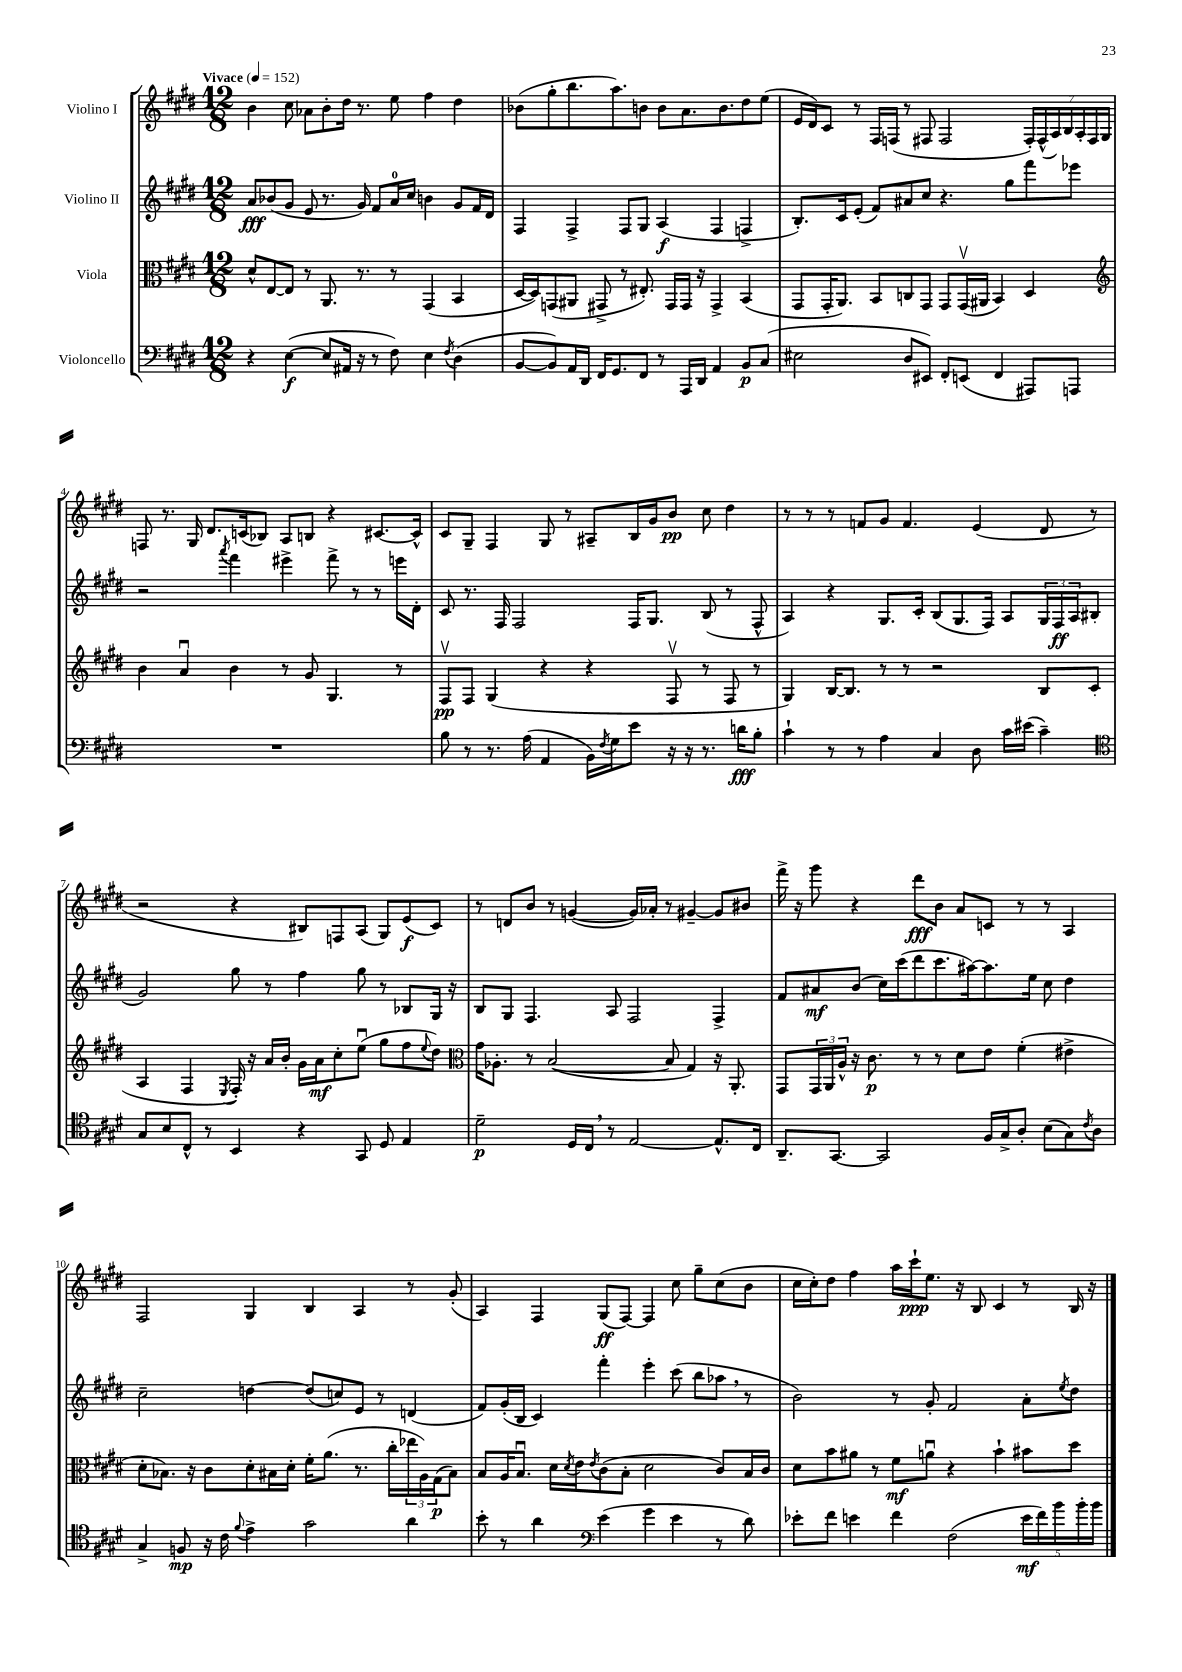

**kern	**dynam	**kern	**dynam	**kern	**dynam	**kern	**dynam
*part4	*part4	*part3	*part3	*part2	*part2	*part1	*part1
*staff4	*staff4	*staff3	*staff3	*staff2	*staff2	*staff1	*staff1
*I"Violoncello	*	*I"Viola	*	*I"Violino II	*	*I"Violino I	*
*clefF4	*	*clefC3	*	*clefG2	*	*clefG2	*
*k[f#c#g#d#]	*	*k[f#c#g#d#]	*	*k[f#c#g#d#]	*	*k[f#c#g#d#]	*
*M12/8	*	*M12/8	*	*M12/8	*	*M12/8	*
*MM152	*	*MM152	*	*MM152	*	*MM152	*
=1	=1	=1	=1	=1	=1	=1	=1
!	!	!	!	!	!	!LO:TX:a:B:t=Vivace	!
4r	.	8d#^^/L	.	8a/L	fff	4b\	.
.	.	[8E/	.	(8b-X/	.	.	.
([4E\	f	8E/J]	.	8g#/J	.	8cc#\	.
.	.	8r	.	8e/	.	8a-X\L	.
8E/L]	.	8.AA/	.	8.r	.	8b'\	.
16AA#X/Jk	.	.	.	.	.	16dd#\Jk	.
16r	.	8.r	.	16g#/)	.	8.r	.
8r	.	.	.	8f#/L	.	.	.
8F#\)	.	8r	.	16a/L	.	8ee\	.
.	.	.	.	16cc#/JJ	.	.	.
4E\	.	(4GG#/	.	4bn\	.	4ff#\	.
8qF#/	.	.	.	.	.	.	.
(4D#\	.	4BB/	.	8g#/L	.	4dd#\	.
.	.	.	.	16f#/L	.	.	.
.	.	.	.	16d#/JJ	.	.	.
=2	=2	=2	=2	=2	=2	=2	=2
[8BB/L	.	[16D#/LL	.	4F#/	.	(8b-X\L	.
.	.	16D#/J])	.	.	.	.	.
8BB/])	.	(8GGn/	.	.	.	8gg#'\	.
16AA/L	.	8AA#X/J	.	4F#^/	.	8.bb\	.
16DD#/JJ	.	.	.	.	.	.	.
16FF#/KL	.	8GG#X^/	.	.	.	.	.
8.GG#/	.	.	.	.	.	8.aa\)	.
.	.	8r	.	8F#/L	.	.	.
8FF#/J	.	8.E#X'/)	.	8G#/J	.	8bn\J	.
8r	.	.	.	(4A/	f	8b\L	.
.	.	16GG#/LL	.	.	.	.	.
16AAA/LL	.	16GG#/JJ	.	.	.	8.a\	.
16DD#/JJ	.	16r	.	.	.	.	.
4AA/	.	4GG#^/	.	4F#/	.	.	.
.	.	.	.	.	.	8.b\	.
8BB/L	p	(4BB/	.	4Fn^/	.	8dd#\	.
(8C#/J	.	.	.	.	.	(8ee\J	.
=3	=3	=3	=3	=3	=3	=3	=3
2E#X\	.	8GG#/L	.	8.B'/L)	.	16e/LL	.
.	.	.	.	.	.	16d#/J)	.
.	.	16GG#'/K	.	.	.	8c#/J	.
.	.	8.AA/J)	.	16c#/k	.	.	.
.	.	.	.	(8e'/J	.	8r	.
.	.	8BB/L	.	8f#/L)	.	16F#/LL	.
.	.	.	.	.	.	(16Fn/JJ	.
8D#/L	.	8Cn/	.	8a#X/	.	8r	.
8EE#X/J)	.	8GG#/J	.	8cc#/J	.	8F#X/	.
8FF#'/L	.	8GG#/L	.	4.r	.	2F#/	.
(8EEn/J	.	(16GG#v/L	.	.	.	.	.
.	.	16AA#X/JJ	.	.	.	.	.
4FF#/	.	4BB/)	.	.	.	.	.
.	.	.	.	8gg#\L	.	.	.
8AAA#X/L)	.	4D#/	.	8fff#\	.	28F#'/LL)	.
.	.	.	.	.	.	(28F#^^/	.
.	.	.	.	.	.	28A/)	.
.	.	.	.	.	.	28B/	.
8AAAn/J	.	.	.	8eee-X\J	.	.	.
.	.	.	.	.	.	28A'/	.
.	.	.	.	.	.	28F#/	.
.	.	.	.	.	.	28G#/JJ	.
!!LO:LB:g=z
=4	=4	=4	=4	=4	=4	=4	=4
*	*	*clefG2	*	*	*	*	*
1.r	.	4b\	.	2r	.	8Fn/	.
.	.	.	.	.	.	8.r	.
.	.	4au/	.	.	.	.	.
.	.	.	.	.	.	16G#/	.
.	.	.	.	.	.	8.d#/L	.
.	.	.	.	8qaaa/	.	.	.
.	.	4b\	.	4fff#\	.	.	.
.	.	.	.	.	.	(16cn/k	.
.	.	.	.	.	.	8B-X/J)	.
.	.	8r	.	4eee#X^\	.	8A/L	.
.	.	8g#/	.	.	.	8Bn/J	.
.	.	4.G#/	.	8fff#^\	.	4r	.
.	.	.	.	8r	.	.	.
.	.	.	.	8r	.	[8.c#X/L	.
.	.	8r	.	16eeen\LL	.	.	.
.	.	.	.	16d#'\JJ	.	16c#^^/Jk]	.
=5	=5	=5	=5	=5	=5	=5	=5
8B\	.	8F#v/L	pp	8c#/	.	8c#/L	.
8r	.	8F#/J	.	8.r	.	8G#~/J	.
8.r	.	(4G#/	.	.	.	4F#/	.
.	.	.	.	16F#/	.	.	.
.	.	.	.	2F#/	.	.	.
(16A\	.	.	.	.	.	.	.
4AA/	.	4r	.	.	.	8G#/	.
.	.	.	.	.	.	8r	.
16BB\LL)	.	4r	.	.	.	8A#X~/L	.
8qF#/	.	.	.	.	.	.	.
16G#\J	.	.	.	.	.	.	.
8e\J	.	.	.	16F#/KL	.	16B/L	.
.	.	.	.	8.G#/J	.	16g#/J	.
16r	.	8F#v/	.	.	.	8b/J	pp
16r	.	.	.	.	.	.	.
8.r	.	8r	.	(8B/	.	8cc#\	.
.	.	8F#/	.	8r	.	4dd#\	.
16dn\KL	fff	.	.	.	.	.	.
8B'\J	.	8r	.	8F#^^/	.	.	.
=6	=6	=6	=6	=6	=6	=6	=6
4c#`\	.	4G#/)	.	4A/)	.	8r	.
.	.	.	.	.	.	8r	.
8r	.	[16B/KL	.	4r	.	8r	.
.	.	8.B/J]	.	.	.	.	.
8r	.	.	.	.	.	8fn/L	.
4A\	.	8r	.	8.G#/L	.	8g#/J	.
.	.	8r	.	.	.	4.f/	.
.	.	.	.	16c#'/Jk	.	.	.
4C#/	.	2r	.	(8B/L	.	.	.
.	.	.	.	8.G#/	.	.	.
8D#\	.	.	.	.	.	(4e/	.
.	.	.	.	16F#/Jk)	.	.	.
16c#\LL	.	.	.	8A/L	.	.	.
(16e#X\JJ	.	.	.	.	.	.	.
4c#~\)	.	8B/L	.	24G#/L	.	8d#/	.
.	.	.	.	24F#/	ff	.	.
.	.	.	.	24A/J	.	.	.
.	.	(8c#/J	.	(8B#X/J	.	8r	.
!!LO:LB:g=z
=7	=7	=7	=7	=7	=7	=7	=7
*clefC4	*	*	*	*	*	*	*
8G#/L	.	4A/	.	2g#/)	.	2r	.
8B/	.	.	.	.	.	.	.
8C#^^/J	.	4F#/	.	.	.	.	.
8r	.	.	.	.	.	.	.
.	.	8qE/	.	.	.	.	.
4BB/	.	16F#'/)	.	8gg#\	.	4r	.
.	.	16r	.	.	.	.	.
.	.	16a/LL	.	8r	.	.	.
.	.	16b'/JJ	.	.	.	.	.
4r	.	16g#\LL	.	4ff#\	.	8B#X/L)	.
.	.	16a\J	mf	.	.	.	.
.	.	8cc#'\	.	.	.	8Fn/	.
8GG#/	.	(8eeu\J	.	8gg#\	.	(8A/J	.
8D#/	.	8gg#\L	.	8r	.	8G#/L)	.
4E/	.	8ff#\	.	8B-X/L	.	(8e/	f
.	.	8qqee/	.	.	.	.	.
.	.	8dd#\J)	.	16G#/Jk	.	8c#/J)	.
.	.	.	.	16r	.	.	.
=8	=8	=8	=8	=8	=8	=8	=8
*	*	*clefC3	*	*	*	*	*
2d#~\	p	16g#\KL	.	8B/L	.	8r	.
.	.	8.A-X'\J	.	.	.	.	.
.	.	.	.	8G#/J	.	8dn/L	.
.	.	8r	.	4.F#/	.	8b/J	.
.	.	([2B/	.	.	.	8r	.
16D#/LL	.	.	.	.	.	([4gn/	.
16C#,/JJ	.	.	.	.	.	.	.
8r	.	.	.	8A/	.	.	.
[2E/	.	.	.	2F#/	.	16g/LL])	.
.	.	.	.	.	.	16a-X'/JJ	.
.	.	8B/]	.	.	.	8r	.
.	.	4G#/)	.	.	.	[4g#X~/	.
8.E^^/L]	.	16r	.	4F#^/	.	8g#/L]	.
.	.	8.AA'/	.	.	.	.	.
.	.	.	.	.	.	8b#X/J	.
16C#/Jk	.	.	.	.	.	.	.
=9	=9	=9	=9	=9	=9	=9	=9
8.AA~/L	.	8GG#/L	.	8f#/L	.	16fff#^\	.
.	.	.	.	.	.	16r	.
.	.	24GG#/L	.	8a#X/	mf	8ggg#\	.
.	.	24AA/	.	.	.	.	.
[8.GG#/J	.	.	.	.	.	.	.
.	.	24A^^/JJ	.	.	.	.	.
.	.	16r	.	(8b/J	.	4r	.
.	.	8.c#\	p	.	.	.	.
2GG#/]	.	.	.	16cc#\LL)	.	.	.
.	.	.	.	(16ccc#\J	.	.	.
.	.	8r	.	8ddd#\	.	8ddd#\L	fff
.	.	8r	.	8.ccc#\	.	8b\J	.
.	.	8d#\L	.	.	.	8a/L	.
.	.	.	.	[16aa#X\k)	.	.	.
16F#/LL	.	8e\J	.	8.aa#\]	.	8cn/J	.
16G#^/J	.	.	.	.	.	.	.
8A'/J	.	(4f#'\	.	.	.	8r	.
.	.	.	.	16ee\Jk	.	.	.
(8B\L	.	.	.	8cc#\	.	8r	.
8G#\)	.	4e#X^\	.	4dd#\	.	4A/	.
8qc#/	.	.	.	.	.	.	.
8A\J	.	.	.	.	.	.	.
!!LO:LB:g=z
=10	=10	=10	=10	=10	=10	=10	=10
4G#^/	.	8d#'\L	.	2cc#~\	.	2F#/	.
.	.	8.B-X\J)	.	.	.	.	.
8Fn/	mp	.	.	.	.	.	.
.	.	16r	.	.	.	.	.
16r	.	8c#\L	.	.	.	.	.
16c#\	.	.	.	.	.	.	.
8qqf#/	.	.	.	.	.	.	.
4e^\	.	8d#'\	.	[4ddn\	.	4G#/	.
.	.	16B#X\L	.	.	.	.	.
.	.	16d#'\JJ	.	.	.	.	.
2g#\	.	16f#'\KL	.	(8dd/L]	.	4B/	.
.	.	(8.a\J	.	.	.	.	.
.	.	.	.	8ccn/)	.	.	.
.	.	8.r	.	8e/J	.	4A/	.
.	.	.	.	8r	.	.	.
.	.	16cc#'\LL	.	.	.	.	.
4a\	.	24ee-X\	.	(4dn/	.	8r	.
.	.	24A\)	.	.	.	.	.
.	.	(24G#\J	p	.	.	.	.
.	.	8B#\J)	.	.	.	(8g#'/	.
=11	=11	=11	=11	=11	=11	=11	=11
8b'\	.	8B/L	.	8f#/L)	.	4A/)	.
8r	.	16A/K	.	(16g#'/L	.	.	.
.	.	8.Bu/J	.	16B/JJ	.	.	.
4a\	.	.	.	4c#/)	.	4F#/	.
.	.	16d#\LL	.	.	.	.	.
.	.	8qd#/	.	.	.	.	.
.	.	16e\J	.	.	.	.	.
*clefF4	*	*	*	*	*	*	*
.	.	8qe/	.	.	.	.	.
(4e\	.	(8c#\	.	4fff#'\	.	(8G#/L	ff
.	.	8B'\J	.	.	.	[8F#/J)	.
4g#\	.	2d#\	.	4eee'\	.	4F#/]	.
4e\	.	.	.	(8ccc#\	.	8cc#\	.
.	.	.	.	8bb\L	.	8gg#~\L	.
8r	.	8c#/L)	.	8aa-X,\J	.	(8cc#\	.
8d#\)	.	16B/L	.	8r	.	8b\J	.
.	.	16c#/JJ	.	.	.	.	.
=12	=12	=12	=12	=12	=12	=12	=12
8e-X'\L	.	8d#\L	.	2b\)	.	16cc#\LL	.
.	.	.	.	.	.	16cc#'\J)	.
8f#\J	.	8b\	.	.	.	8dd#\J	.
4en\	.	8a#X\J	.	.	.	4ff#\	.
.	.	8r	.	.	.	.	.
4f#\	.	8f#\L	mf	8r	.	16aa\LL	.
.	.	.	.	.	.	16ccc#`\J	ppp
.	.	8anu\J	.	8g#'/	.	8.ee\J	.
(2F#\	.	4r	.	2f#/	.	.	.
.	.	.	.	.	.	16r	.
.	.	.	.	.	.	8B/	.
.	.	4b`\	.	.	.	4c#/	.
20e\LL	mf	8b#X\L	.	8a'\L	.	8r	.
20f#\)	.	.	.	.	.	.	.
20b\	.	.	.	.	.	.	.
.	.	.	.	8qee/	.	.	.
.	.	8dd#\J	.	8dd#\J	.	16B/	.
20b'\	.	.	.	.	.	.	.
.	.	.	.	.	.	16r	.
20b\JJ	.	.	.	.	.	.	.
==	==	==	==	==	==	==	==
*-	*-	*-	*-	*-	*-	*-	*-
